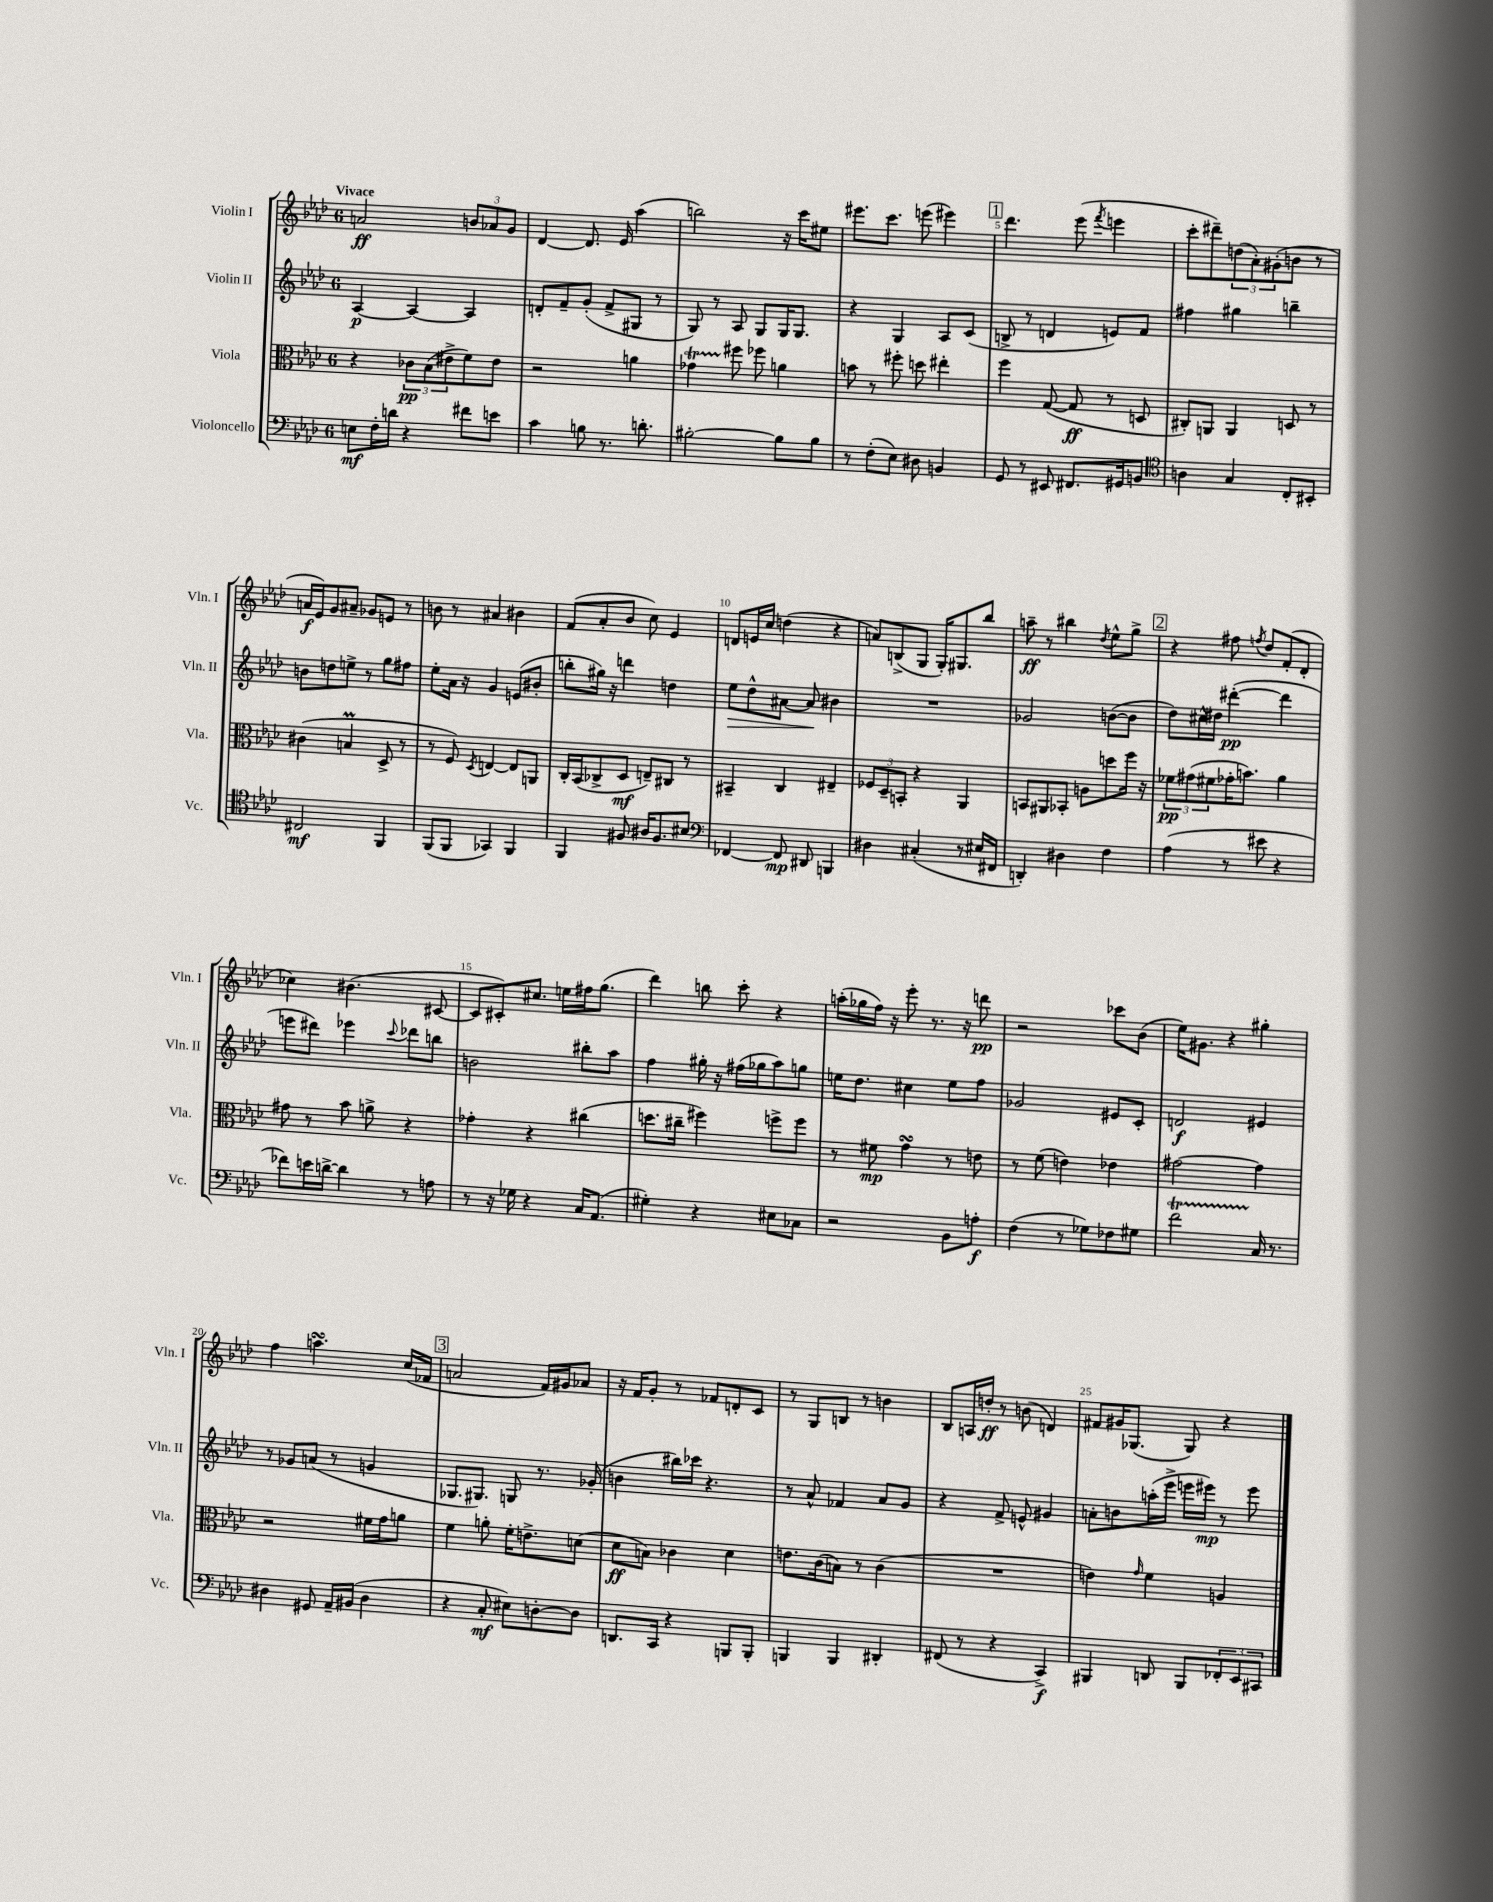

**kern	**dynam	**kern	**dynam	**kern	**dynam	**kern	**dynam
*part4	*part4	*part3	*part3	*part2	*part2	*part1	*part1
*staff4	*staff4	*staff3	*staff3	*staff2	*staff2	*staff1	*staff1
*I"Violoncello	*	*I"Viola	*	*I"Violin II	*	*I"Violin I	*
*I'Vc.	*	*I'Vla.	*	*I'Vln. II	*	*I'Vln. I	*
*clefF4	*	*clefC3	*	*clefG2	*	*clefG2	*
*k[b-e-a-d-]	*	*k[b-e-a-d-]	*	*k[b-e-a-d-]	*	*k[b-e-a-d-]	*
*M6/8	*	*M6/8	*	*M6/8	*	*M6/8	*
=1	=1	=1	=1	=1	=1	=1	=1
!	!	!	!	!	!	!LO:TX:a:B:t=Vivace	!
8En\L	mf	4r	.	[4A-/	p	2an/	ff
16F'\L	.	.	.	.	.	.	.
16dn\JJ	.	.	.	.	.	.	.
4r	.	12c-X\L	pp	4A-/_	.	.	.
.	.	(12B-\	.	.	.	.	.
.	.	12e#X^\	.	.	.	.	.
8f#X\L	.	8f\)	.	4A-/]	.	12bn/L	.
.	.	.	.	.	.	12a-X/	.
8en\J	.	8e#\J	.	.	.	.	.
.	.	.	.	.	.	12g/J	.
=2	=2	=2	=2	=2	=2	=2	=2
4c\	.	2r	.	8dn'/L	.	[4d-/	.
.	.	.	.	8f~/	.	.	.
8Bn\	.	.	.	(8g'/J	.	8.d-/]	.
8.r	.	.	.	8f^/L	.	.	.
.	.	.	.	.	.	16e-/	.
.	.	4an\	.	8G#X/J	.	(4aa-\	.
8.dn'\	.	.	.	.	.	.	.
.	.	.	.	8r	.	.	.
=3	=3	=3	=3	=3	=3	=3	=3
[2B#X'\	.	4g-XT\	.	8G/)	.	2bbn\)	.
.	.	.	.	8r	.	.	.
.	.	8ff#X\	.	8A-/	.	.	.
.	.	8ff-X\	.	8G/L	.	.	.
8B#\L]	.	4an\	.	16G/K	.	16r	.
.	.	.	.	8.G/J	.	16ccc\KL	.
8B#\J	.	.	.	.	.	8ee#X\J	.
=4	=4	=4	=4	=4	=4	=4	=4
8r	.	8bn\	.	4r	.	8.eee#X\L	.
(8F'\L	.	8r	.	.	.	.	.
.	.	.	.	.	.	8.ccc\J	.
8E-\J)	.	8ff#X'\	.	4G/	.	.	.
8D#X\	.	8ddn\	.	.	.	(8eeen\	.
4BBn/	.	4ee#X'\	.	8A-/L	.	4eee#X\)	.
.	.	.	.	(8c/J	.	.	.
!!LO:REH:place=s1:t=1
=5	=5	=5	=5	=5	=5	=5	=5
8GG/	.	4ff\	.	8Bn^/	.	4.ddd-\	.
8r	.	.	.	8r	.	.	.
8EE#X/	.	([8G/	.	4dn/	.	.	.
8.FF#X/L	.	8G/]	ff	.	.	(8eee-\	.
.	.	.	.	.	.	8qfff/	.
.	.	8r	.	8en/L)	.	4eeen\	.
16GG#X/k	.	.	.	.	.	.	.
8BBn/J	.	8Dn/	.	8f/J	.	.	.
=6	=6	=6	=6	=6	=6	=6	=6
*clefC4	*	*	*	*	*	*	*
4An\	.	8C#X'/L)	.	4ff#X\	.	8ccc'\L	.
.	.	8AAn/J	.	.	.	8ddd#X~\)	.
4G/	.	4AA/	.	4gg#X\	.	(12ddn\	.
.	.	.	.	.	.	12a-'\)	.
.	.	.	.	.	.	(12g#X'\	.
8C'/L	.	8Dn/	.	4bbn~\	.	8bn\J	.
8BB#X'/J	.	8r	.	.	.	8r	.
!!LO:LB:g=z
=7	=7	=7	=7	=7	=7	=7	=7
2C#X/	mf	(4c#X\	.	8bn\L	.	16an/LL	f
.	.	.	.	.	.	16e-/J)	.
.	.	.	.	8ddn\	.	8g/	.
.	.	4Bnm/	.	8een^\J	.	8a#X~/J	.
.	.	.	.	8r	.	8g-X/L	.
4FF/	.	8D-^/	.	8gg\L	.	8en/J	.
.	.	8r	.	8ff#X\J	.	8r	.
=8	=8	=8	=8	=8	=8	=8	=8
(8FF/L	.	8r	.	8ee-'\L	.	8bn\	.
8FF/J	.	8F/)	.	16a-\Jk	.	8r	.
.	.	.	.	16r	.	.	.
.	.	8qD-/	.	.	.	.	.
4GG-X/)	.	[4En/	.	4g/	.	4a#X/	.
4FF/	.	8E/L]	.	(8en/L	.	4b#X\	.
.	.	8AAn/J	.	8b#X'/J	.	.	.
=9	=9	=9	=9	=9	=9	=9	=9
4FF/	.	16C'/LL	.	8bbn'\L	.	(8f/L	.
.	.	(16BB-/J	.	.	.	.	.
.	.	8C-X^/	.	16gg#X\Jk)	.	8a-'/	.
.	.	.	.	16r	.	.	.
8F#X/	.	8D-/J	mf	4dddn\	.	8b-/J	.
16A#X/KL	.	8En~/L)	.	.	.	8cc\)	.
8.F#/	.	.	.	.	.	.	.
.	.	8C#X/J	.	4ddn\	.	4e-/	.
8B#X/J	.	8r	.	.	.	.	.
=10	=10	=10	=10	=10	=10	=10	=10
*clefF4	*	*	*	*	*	*	*
!	!	!	!	!	!LO:HP:b	!	!
[4FF-X/	.	4BB#X~/	.	8ee-\L	>	8dn/L	.
.	.	.	.	8dd-^^\	.	16en/L	.
.	.	.	.	.	.	16cc/JJ	.
8FF-/]	mp	4C/	.	[8a#X\J	.	(4ddn\	.
8DD#X/	.	.	.	8a#/]	.	.	.
4BBBn/	.	4E#X~/	.	4b#X\	]	4r	.
=11	=11	=11	=11	=11	=11	=11	=11
4D#X\	.	12F-X/L	.	2.r	.	8an/L)	.
.	.	12D-~/	.	.	.	.	.
.	.	.	.	.	.	(8Bn^/	.
.	.	12BBn'/J	.	.	.	.	.
(4C#X'/	.	4r	.	.	.	8G/J	.
.	.	.	.	.	.	16G'/KL)	.
.	.	.	.	.	.	8.G#X/	.
8r	.	4AA-/	.	.	.	.	.
16E#X/LL	.	.	.	.	.	8bb-/J	.
16FF#X/JJ	.	.	.	.	.	.	.
=12	=12	=12	=12	=12	=12	=12	=12
4DDn'/)	.	8BBn/L	.	2g-X/	.	8aan~\	ff
.	.	8AA#X/	.	.	.	8r	.
4D#X\	.	8BB-X'/J	.	.	.	4bb#X\	.
.	.	8An\L	.	.	.	.	.
.	.	.	.	.	.	8qdd-/	.
4F\	.	8ddn\	.	([8bn\L	.	8ee-^^\L	.
.	.	16ff\Jk	.	8b\J]	.	8gg^\J	.
.	.	16r	.	.	.	.	.
!!LO:REH:place=s1:t=2
=13	=13	=13	=13	=13	=13	=13	=13
(4A-\	.	12f-X\L	pp	8dd-\L)	.	4r	.
.	.	(12g#X\	.	.	.	.	.
.	.	.	.	16cc#X^^\L	.	.	.
.	.	12f#X\	.	.	.	.	.
.	.	.	.	16dd#X\JJ	.	.	.
8r	.	16g-X'\K	.	([4ddd#X'\	pp	8ff#X\	.
.	.	8.bn\J)	.	.	.	.	.
.	.	.	.	.	.	8qffn/	.
8e#X\	.	.	.	.	.	8dd-/L	.
4r	.	4a-\	.	4ddd#\]	.	(8f'/	.
.	.	.	.	.	.	8d-'/J	.
!!LO:LB:g=z
=14	=14	=14	=14	=14	=14	=14	=14
8f-X\L)	.	8g#X\	.	8eeen\L	.	4cc-X\)	.
16en\L	.	8r	.	8ddd#X\J)	.	.	.
[16dn^\JJ	.	.	.	.	.	.	.
4d\]	.	8b-\	.	4eee-X\	.	(4.b#X\	.
.	.	8an^\	.	.	.	.	.
.	.	.	.	8qqccc/	.	.	.
8r	.	4r	.	8ddd-X\L	.	.	.
8An\	.	.	.	8bbn\J	.	[8c#X/	.
=15	=15	=15	=15	=15	=15	=15	=15
8r	.	4g-X'\	.	2bn\	.	8c#/L]	.
16r	.	.	.	.	.	8c#X'/)	.
16G-X\	.	.	.	.	.	.	.
4r	.	4r	.	.	.	8.cc#X/J	.
.	.	.	.	.	.	16een\LL	.
16C/KL	.	(4cc#X\	.	8bb#X'\L	.	16ff#X\J	.
(8.AA-/J	.	.	.	.	.	(8.gg\J	.
.	.	.	.	8aa-\J	.	.	.
=16	=16	=16	=16	=16	=16	=16	=16
4G#X'\)	.	8.ddn\L	.	4ff\	.	4ddd-\)	.
.	.	16cc#X~\Jk	.	.	.	.	.
4r	.	4ff#X\)	.	16gg#X'\	.	8bbn\	.
.	.	.	.	16r	.	.	.
.	.	.	.	(16ff#X\LL	.	8ccc'\	.
.	.	.	.	16gg-X\J	.	.	.
8E#X\L	.	8ffn^\L	.	8aa-\)	.	4r	.
8C-X\J	.	8ff\J	.	8ggn\J	.	.	.
=17	=17	=17	=17	=17	=17	=17	=17
2r	.	8r	.	16een\KL	.	(16aan'\LL	.
.	.	.	.	8.dd-\J	.	16gg-X\	.
.	.	8f#X\	mp	.	.	16ff\JJ)	.
.	.	.	.	.	.	16r	.
.	.	4gsSsS\	.	4cc#X\	.	8eee-'\	.
.	.	.	.	.	.	8.r	.
8BB-\L	.	8r	.	8ee\L	.	.	.
.	.	.	.	.	.	16r	.
8An'\J	f	8en\	.	8ff\J	.	8dddn\	pp
=18	=18	=18	=18	=18	=18	=18	=18
(4F\	.	8r	.	2g-X/	.	2r	.
.	.	(8f\	.	.	.	.	.
8r	.	4en\)	.	.	.	.	.
8G-X\L)	.	.	.	.	.	.	.
8F-X\	.	4e-X\	.	8e#X/L	.	8ccc-X\L	.
8G#X\J	.	.	.	8c'/J	.	(8b-\J	.
=19	=19	=19	=19	=19	=19	=19	=19
2fT\	.	[2g#X\	.	2dn/	f	16ee-\KL)	.
.	.	.	.	.	.	8.g#X\J	.
.	.	.	.	.	.	4r	.
16C/	.	4g#\]	.	4e#X/	.	4gg#X'\	.
8.r	.	.	.	.	.	.	.
!!LO:LB:g=z
=20	=20	=20	=20	=20	=20	=20	=20
4D#X\	.	2r	.	8r	.	4ff\	.
.	.	.	.	8g-X/L	.	.	.
8GG#X/	.	.	.	(8an/J	.	4.aansSsS\	.
16AA-~/LL	.	.	.	8r	.	.	.
(16BB#X/JJ	.	.	.	.	.	.	.
4D#\	.	16f#X\LL	.	4gn/	.	.	.
.	.	16g\J	.	.	.	.	.
.	.	8an\J	.	.	.	(16cc/LL	.
.	.	.	.	.	.	16f-X/JJ	.
!!LO:REH:place=s1:t=3
=21	=21	=21	=21	=21	=21	=21	=21
4r	.	4f\	.	8.G-X/L	.	2an/	.
.	.	.	.	8.G#X/J)	.	.	.
8C'/	mf	8an'\	.	.	.	.	.
8E#X\L)	.	16f'\KL	.	8Gn/	.	.	.
.	.	8.en^\	.	.	.	.	.
[8Dn'\	.	.	.	8.r	.	16f/LL)	.
.	.	.	.	.	.	16g#X/J	.
8D\J]	.	(8dn\J	.	.	.	8a-X/J	.
.	.	.	.	(16g-X'/	.	.	.
=22	=22	=22	=22	=22	=22	=22	=22
8.DDn/L	.	8d-\L	ff	4bn\	.	16r	.
.	.	.	.	.	.	16f/KL	.
.	.	8Bn\J)	.	.	.	8g'/J	.
16CC/Jk	.	.	.	.	.	.	.
4r	.	4c-X\	.	16bb#X\LL)	.	8r	.
.	.	.	.	16ccc-X\JJ	.	.	.
.	.	.	.	4.r	.	8f-X/L	.
8BBBn/L	.	4d-\	.	.	.	8dn'/	.
8BBB'/J	.	.	.	.	.	8c/J	.
=23	=23	=23	=23	=23	=23	=23	=23
4BBBn/	.	8.en\L	.	8r	.	8r	.
.	.	.	.	8a-^^/	.	8G/L	.
.	.	(16c\k	.	.	.	.	.
4BBB/	.	8Bn\J)	.	4f-X/	.	8Bn/J	.
.	.	8r	.	.	.	8r	.
4DD#X'/	.	(4c\	.	8a-/L	.	4bn\	.
.	.	.	.	8g/J	.	.	.
=24	=24	=24	=24	=24	=24	=24	=24
(8FF#X/	.	2.r	.	4r	.	8B-/L	.
8r	.	.	.	.	.	16An/L	.
.	.	.	.	.	.	16ddn'/JJ	ff
4r	.	.	.	8f^/	.	8r	.
.	.	.	.	8en^^/	.	(8bn\	.
4CC^/)	f	.	.	4g#X/	.	4dn/)	.
=25	=25	=25	=25	=25	=25	=25	=25
4BBB#X/	.	4en\)	.	8an'\L	.	8f#X/L	.
.	.	.	.	8bn\	.	16g#X/K	.
.	.	.	.	.	.	(8.G-X/J	.
.	.	16qqg/	.	.	.	.	.
8DDn/	.	4f\	.	(16aan'\L	.	.	.
.	.	.	.	16eee-^\JJ	.	.	.
8BBB#/L	.	.	.	16eeen\LL	.	8G-/)	.
.	.	.	.	16eee#X\JJ)	mp	.	.
12FF-X'/	.	4An/	.	8r	.	4r	.
12EE-/	.	.	.	.	.	.	.
.	.	.	.	8eee#\	.	.	.
12CC#X/J	.	.	.	.	.	.	.
==	==	==	==	==	==	==	==
*-	*-	*-	*-	*-	*-	*-	*-
